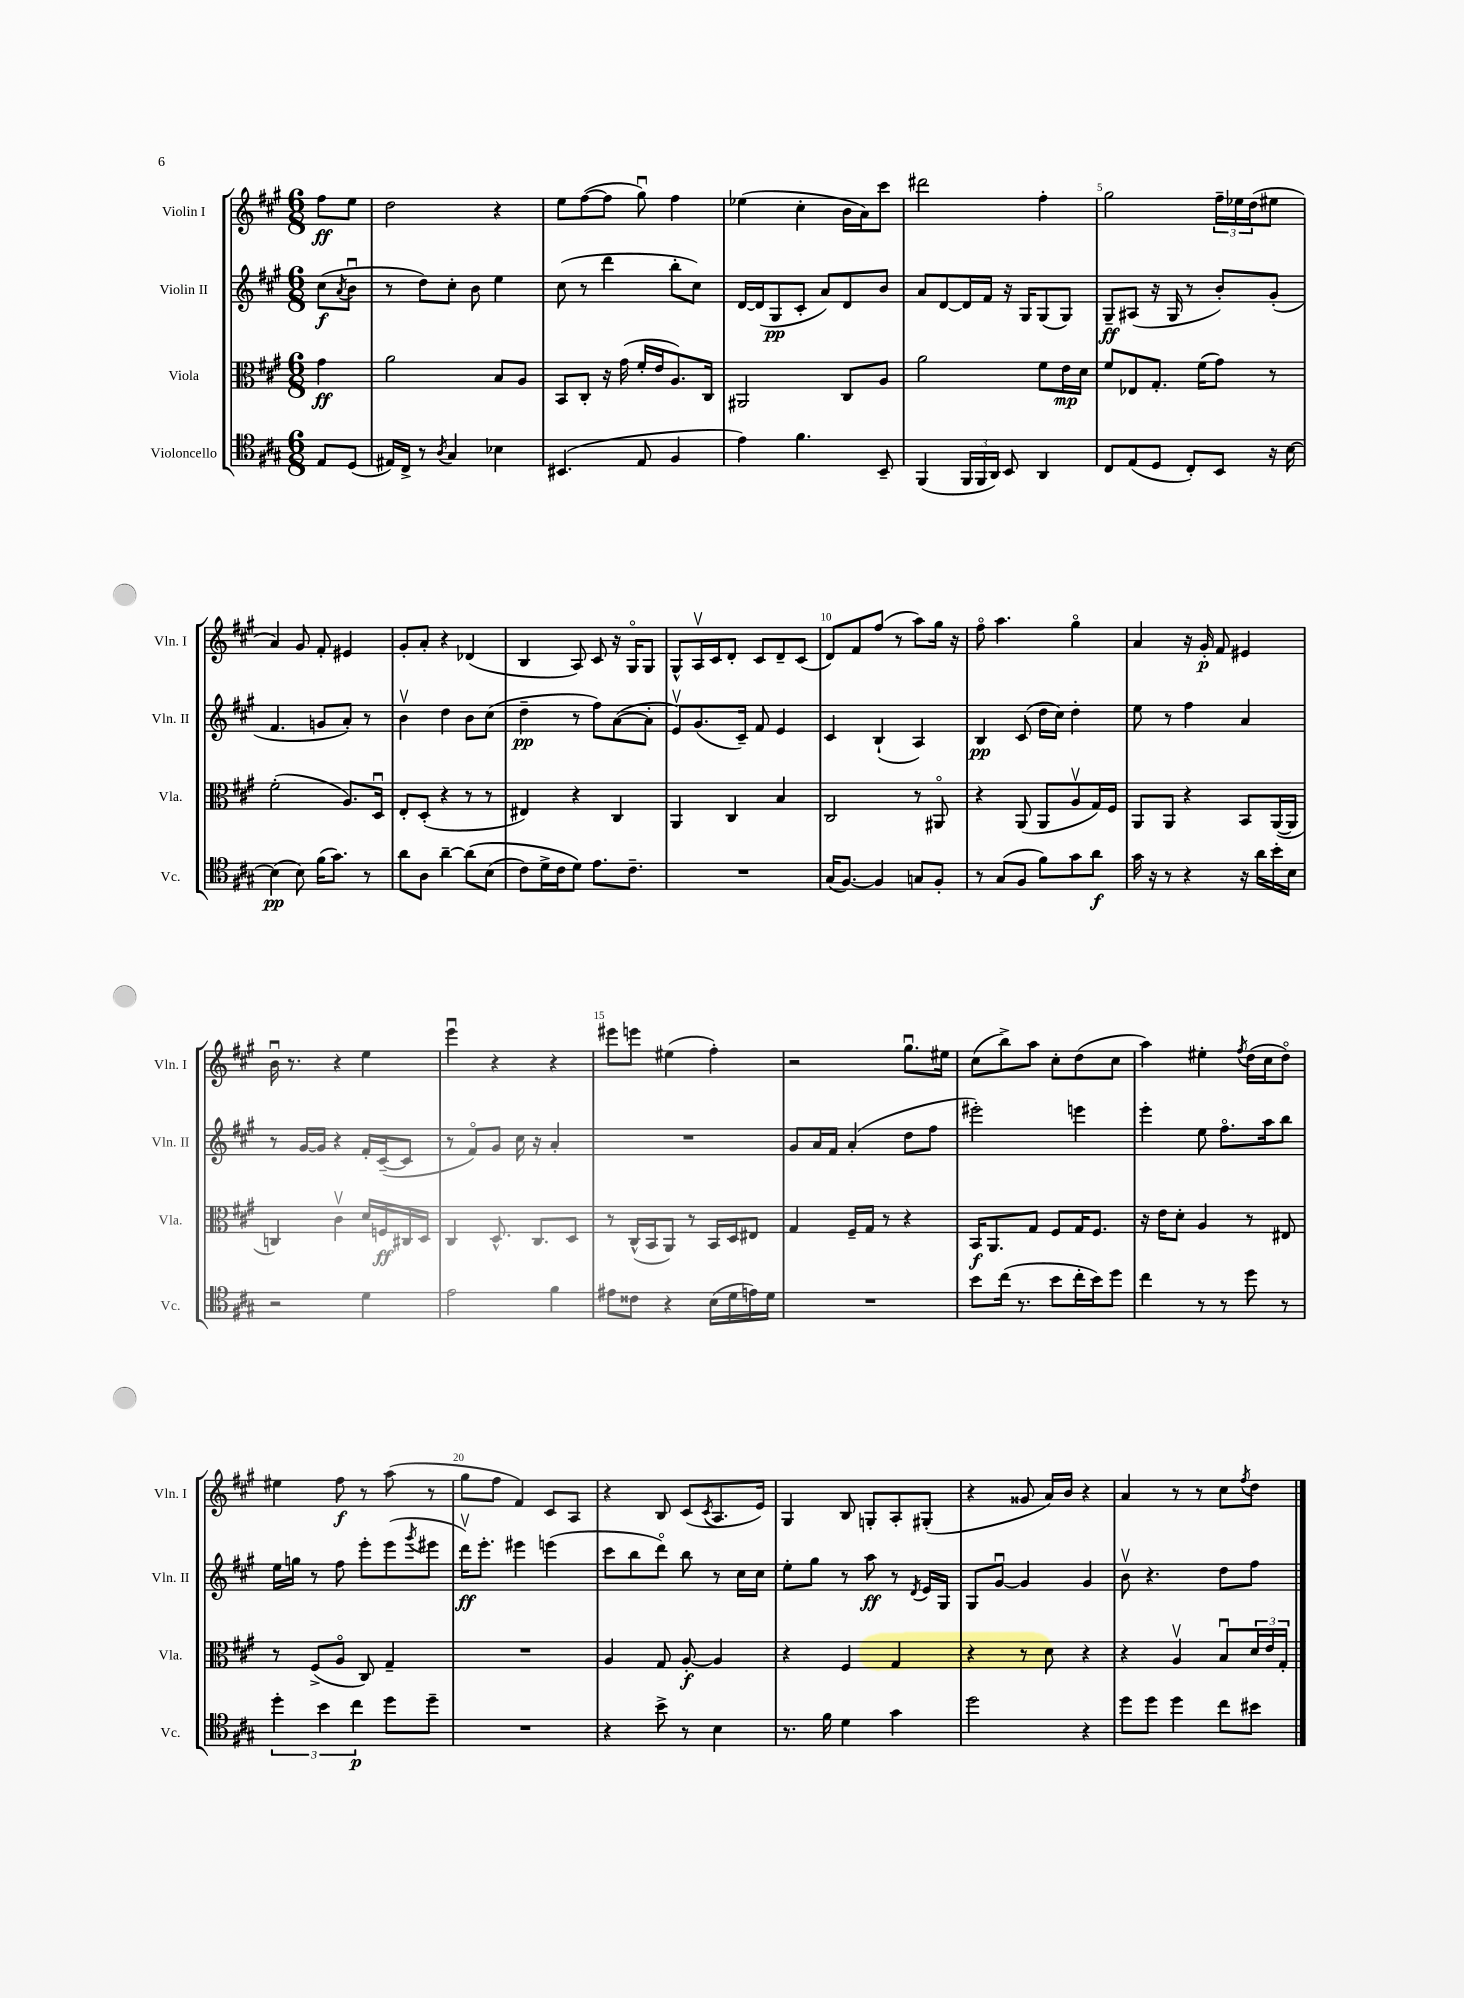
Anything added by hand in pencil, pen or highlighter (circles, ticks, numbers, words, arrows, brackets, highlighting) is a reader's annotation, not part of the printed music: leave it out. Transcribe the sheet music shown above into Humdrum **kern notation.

**kern	**kern	**kern	**kern
*staff4	*staff3	*staff2	*staff1
*clefC4	*clefC3	*clefG2	*clefG2
*k[f#c#g#]	*k[f#c#g#]	*k[f#c#g#]	*k[f#c#g#]
*M6/8	*M6/8	*M6/8	*M6/8
8E	4g#	(8cc#	8ff#
.	.	8qa	.
(8D	.	8bu	8ee
=	=	=	=
16E#)	2a	8r	2dd
16C#^	.	.	.
8r	.	8dd)	.
8qA	.	.	.
4G#	.	8cc#'	.
.	.	8b	.
4B-	8B	4ee	4r
.	8A	.	.
=	=	=	=
(4.BB#	8BB	(8cc#	8ee
.	8C#'	8r	([8ff#
.	16r	4ddd	8ff#]
.	(16g#	.	.
8E	16f#'	.	8gg#u)
.	16e	.	.
4F#	8.A)	8bb'	4ff#
.	.	8cc#)	.
.	16C#	.	.
=	=	=	=
4e)	2AA#	[16d	(4ee-
.	.	(16d]	.
.	.	8G#	.
4.f#	.	8c#'	4cc#'
.	.	8a)	.
.	8C#	8d	16b
.	.	.	16a)
8BB~	8A	8b	8ccc#
=	=	=	=
(4FF#	2a	8a	2ddd#
.	.	[8d	.
24FF#	.	16d]	.
24FF#	.	.	.
.	.	16f#	.
24AA)	.	.	.
8BB	.	16r	.
.	.	16G#	.
4AA	8f#	(8G#	4ff#'
.	16e	8G#)	.
.	16d	.	.
=	=	=	=
8C#	8f#	8G#~	2gg#
(8E	8E-	(8A#	.
8D	8.G#'	16r	.
.	.	16G#	.
8C#')	.	8r	.
.	(16f#	.	.
8BB	8g#)	8b')	24ff#~
.	.	.	24ee-
.	.	.	(24dd
16r	8r	(8g#'	8ee#
[16B	.	.	.
=	=	=	=
(4B]	(2f#'	4.f#	4a)
8B)	.	.	8g#
(16f#	.	8g	8f#'
8.g#)	.	.	.
.	8.A)	8a')	4e#
8r	.	8r	.
.	16Du	.	.
=	=	=	=
8a	8E'	4bv	8g#'
8A	(8D'	.	8a'
[4a~	4r	4dd	4r
&(8a]	8r	8b	(4d-
(8B	8r	(8cc#	.
=	=	=	=
8c#)	4E#)	4dd~	4B
16d^	.	.	.
16c#	.	.	.
8d&)	4r	8r	8A)
8.e	.	8ff#)	8c#
.	4C#	([8a	16r
8.c#~	.	.	16G#o
.	.	8a']	8G#
=	=	=	=
2.r	4AA	8ev)	8G#^^
.	.	(8.g#	16Av
.	.	.	16c#
.	4C#	.	8d'
.	.	16c#~)	.
.	.	8f#	8c#
.	4B	4e	8d~
.	.	.	(8c#
=	=	=	=
(16G#	2C#	4c#	8d)
[8.F#)	.	.	.
.	.	.	8f#
4F#]	.	(4B`	(8ff#
.	.	.	8r
8G	8r	4A)	8aa)
8F#'	8AA#o	.	16gg#
.	.	.	16r
=	=	=	=
8r	4r	4B	8ff#o
(8G#	.	.	4.aa
8F#	(8AA	(8c#	.
8f#)	8AA	16dd	.
.	.	16cc#)	.
8g#	8Av	4dd'	4gg#o
8a	16G#)	.	.
.	16F#	.	.
=	=	=	=
16g#	8AA	8ee	4a
16r	.	.	.
8r	8AA	8r	.
4r	4r	4ff#	16r
.	.	.	16g#'
.	.	.	8f#
16r	8BB	4a	4e#
16a	.	.	.
16b'	([16AA	.	.
16B	16AA]	.	.
=	=	=	=
2r	4C)	8r	16bu
.	.	.	8.r
.	.	[16g#	.
.	.	16g#]	.
.	4c#v	4r	4r
4d	16d	16f#'	4ee
.	16F	([16c#~	.
.	16C#	8c#]	.
.	16D	.	.
=	=	=	=
2e	4C#	8r	4eeeu
.	.	8f#o)	.
.	8.D^^	8g#	4r
.	.	16cc#	.
.	8.C#	16r	.
4f#	.	4a'	4r
.	8D	.	.
=	=	=	=
8e#	8r	2.r	8eee#
8c##	(16C#^^	.	8eee
.	16BB	.	.
4r	8AA)	.	(4ee#
.	8r	.	.
(16B	16BB	.	4ff#')
16d	16D	.	.
16e)	8E#	.	.
16d	.	.	.
=	=	=	=
2.r	4G#	8g#	2r
.	.	16a	.
.	.	16f#	.
.	16F#~	(4a'	.
.	16G#	.	.
.	8r	.	.
.	4r	8dd	8.gg#u
.	.	8ff#	.
.	.	.	16ee#
=	=	=	=
8b	16BB	2eee#')	(8cc#
.	8.AA	.	.
(16cc#	.	.	8bb^)
8.r	.	.	.
.	8G#	.	8aa
8b	8F#	.	8cc#'
16cc#'	16G#	4eee	(8dd
16b)	8.F#	.	.
8dd	.	.	8cc#
=	=	=	=
4cc#	16r	4eee'	4aa)
.	16e	.	.
.	8d'	.	.
8r	4A	8ee	4ee#'
8r	.	8.ff#o	.
.	.	.	8qff#
8dd	8r	.	(16dd
.	.	16aa	16cc#
8r	8E#	8bb	8ddo)
=	=	=	=
6dd'	8r	16ee	4ee#
.	.	16gg	.
.	(8F#^	8r	.
6b	.	.	.
.	8Ao	8ff#	8ff#
6cc#	.	.	.
.	8C#)	8eee'	8r
8dd	4G#~	(8eee	(8aa
.	.	8qggg#	.
8dd~	.	8eee#	8r
=	=	=	=
2.r	2.r	16dddv)	8gg#
.	.	8.eee'	.
.	.	.	8ff#
.	.	4eee#	4f#)
.	.	(4eee	8c#
.	.	.	8A
=	=	=	=
4r	4A	8ccc#	4r
.	.	8bb	.
8b^	8G#	8dddo)	8B
8r	[8A'	8bb	(8c#
.	.	.	8qc#
4B	4A]	8r	8.A
.	.	16cc#	.
.	.	16cc#	16e)
=	=	=	=
8.r	4r	8ee'	4G#
.	.	8gg#	.
16f#	.	.	.
4d	4F#	8r	8B
.	.	8aa	8G'
4g#	4G#	8r	8A'
.	.	8qd	.
.	.	16e	(8G#'
.	.	16G#	.
=	=	=	=
2dd	4r	8G#	4r
.	.	[8g#u	.
.	8r	4g#]	8g##
.	8d	.	16a)
.	.	.	16b
4r	4r	4g#	4r
=	=	=	=
8dd	4r	8bv	4a
8dd	.	4.r	.
4dd	4Av	.	8r
.	.	.	8r
8cc#	8Bu	8dd	8cc#
.	.	.	8qff#
8b#	24d	8ff#	8dd
.	24e	.	.
.	24G#'	.	.
==	==	==	==
*-	*-	*-	*-
